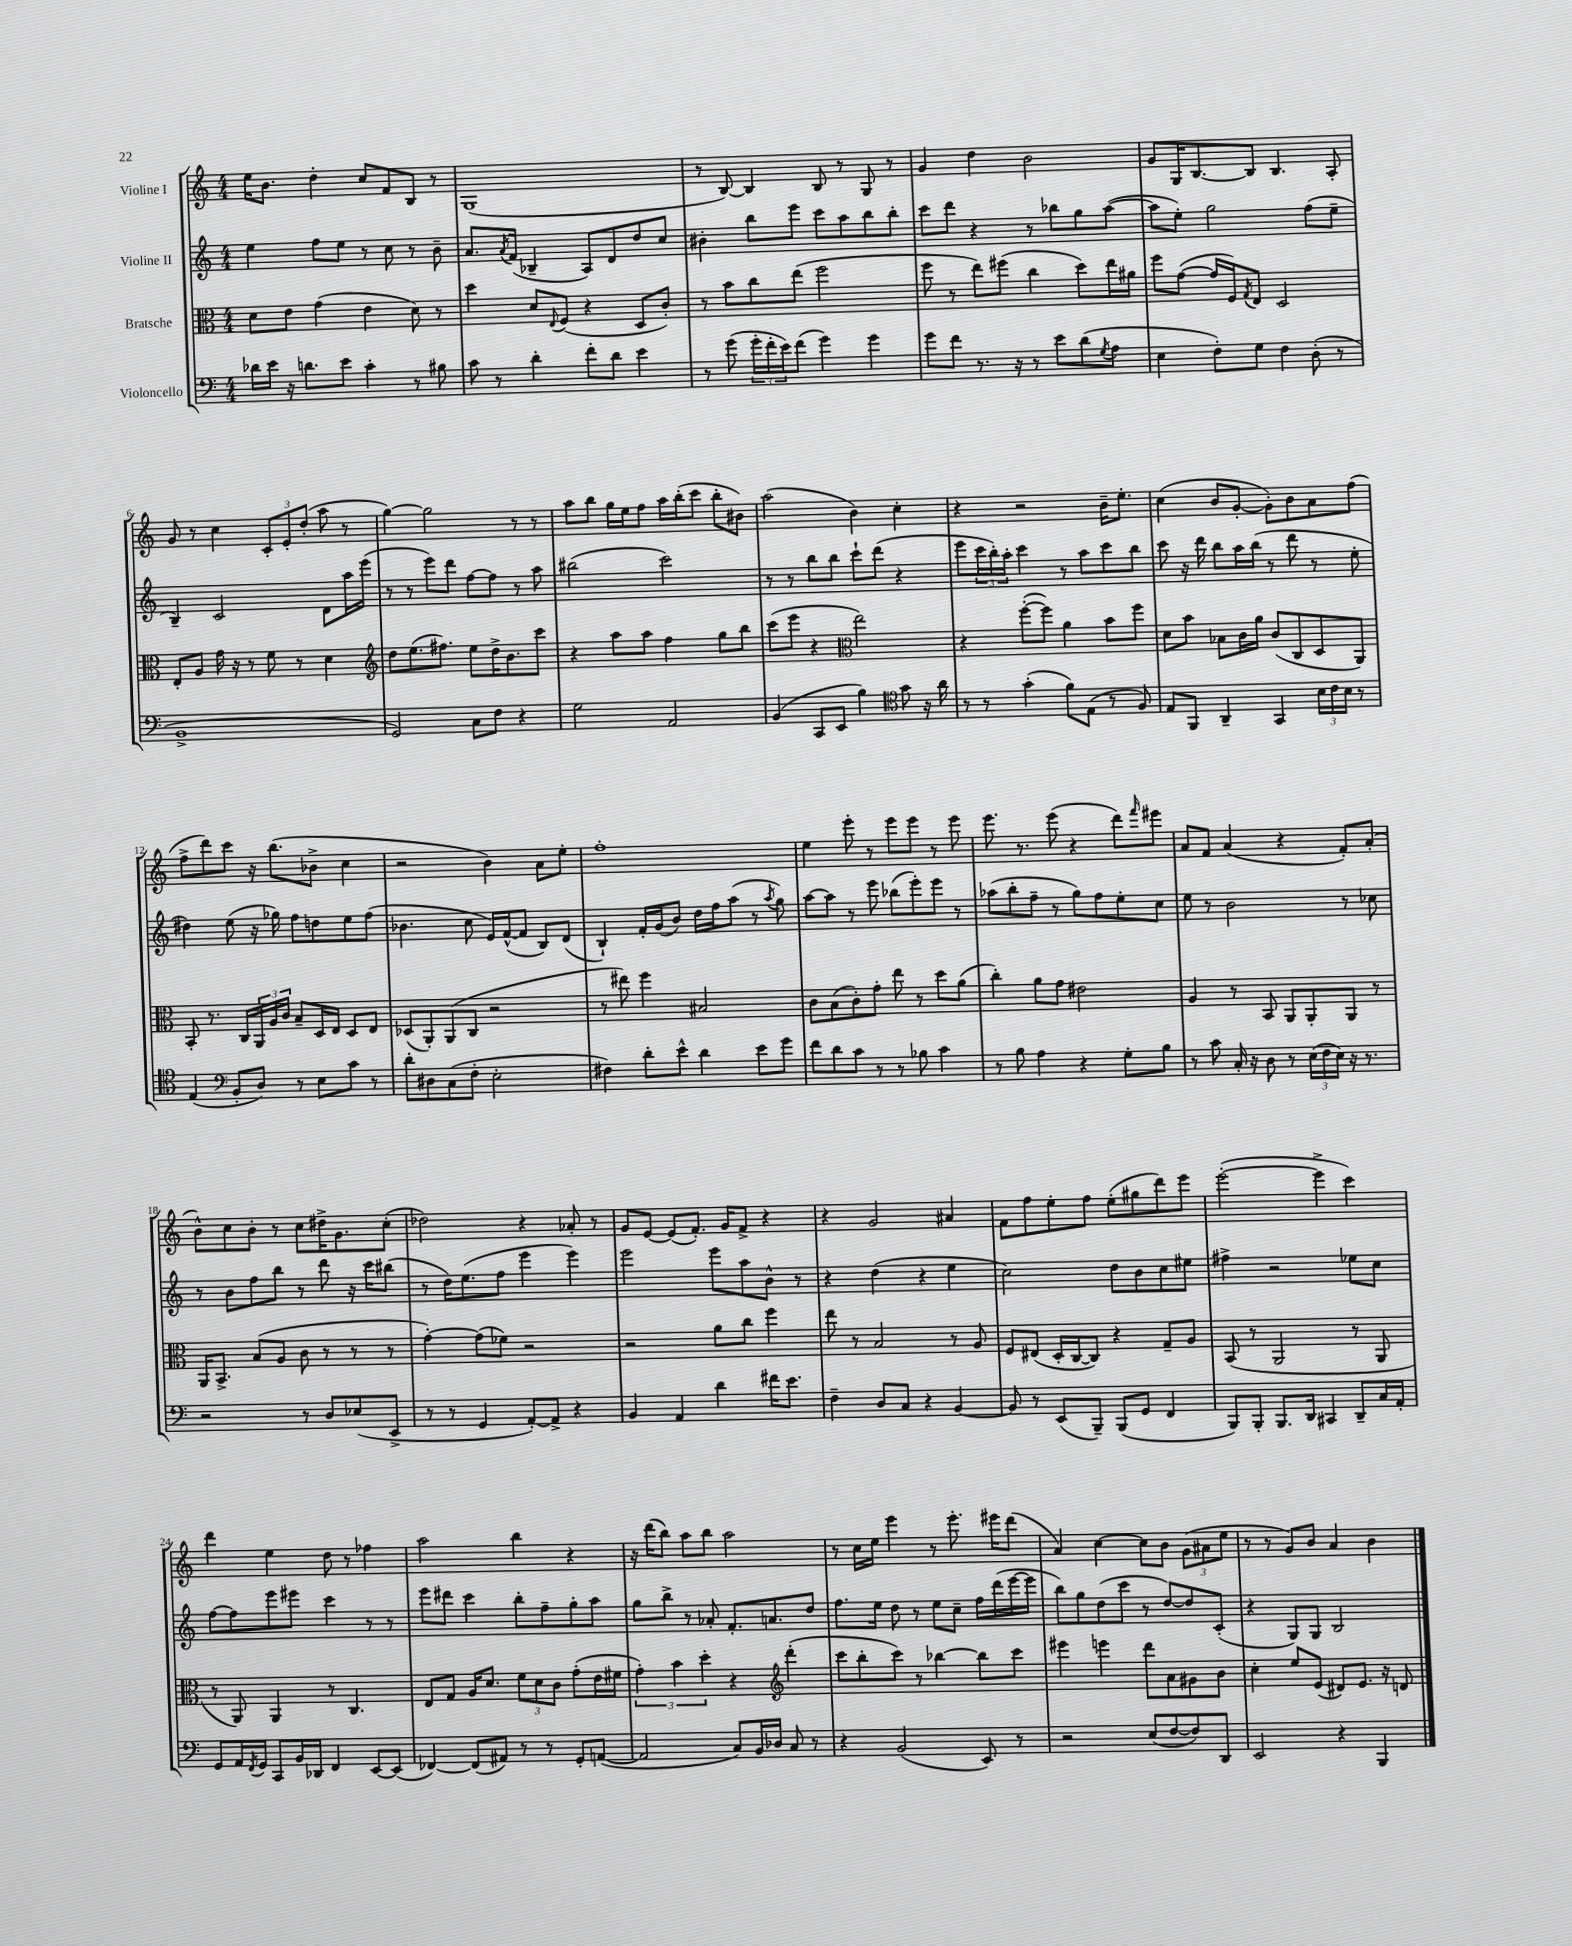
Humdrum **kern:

**kern	**kern	**kern	**kern
*part4	*part3	*part2	*part1
*staff4	*staff3	*staff2	*staff1
*I"Violoncello	*I"Bratsche	*I"Violine II	*I"Violine I
*clefF4	*clefC3	*clefG2	*clefG2
*k[]	*k[]	*k[]	*k[]
*M4/4	*M4/4	*M4/4	*M4/4
=1	=1	=1	=1
16d-X\LL	8d\L	4ee\	16ee\KL
16e\JJ	.	.	8.b\J
16r	8e\J	.	.
8.dn\L	.	.	.
.	(4g\	8ff\L	4dd'\
8e\J	.	8ee\J	.
4c'\	4e\	8r	8cc/L
.	.	8cc\	8f/
8r	8d\)	8r	8B/J
8B#X\	8r	8b~\	8r
=2	=2	=2	=2
8c\	4dd\	8.a/L	(1G
8r	.	.	.
.	.	8qa/	.
.	.	(16f/Jk	.
4d'\	8d/L	4B-X~/	.
.	8qqE/	.	.
.	(8F/J	.	.
8f'\L	4r	8A/L)	.
8d\J	.	8d/	.
4e\	8D/L	8dd/	.
.	8c'/J)	8cc/J	.
=3	=3	=3	=3
8r	8r	4b#X'\	8r
(8g\	8b\L	.	[8B/)
24g'\LL	8cc\	8bb\L	4B/]
24f'\	.	.	.
24e\J)	.	.	.
(8f\J	(8ee\J	8eee\J	.
4g\)	2ff\	8ccc\L	8B/
.	.	8aa\	8r
4g\	.	8bb\	8G/
.	.	8bb'\J	8r
=4	=4	=4	=4
8g\L	8ff\	8ccc\L	4g/
8f\J	8r	8ddd\J	.
8.r	8ee\L)	4r	4dd\
.	(8ff#X\J	.	.
16r	.	.	.
8r	4cc\	8r	2b\
8e\L	.	8bb-X\L	.
(8d\	8dd\L)	8gg\	.
8qG/	.	.	.
8A\J	16ee\L	([8aa\J	.
.	16a#X\JJ	.	.
=5	=5	=5	=5
4E\	8ff\L	8aa\L]	8g/L
.	([8g\J	8ee'\J)	16G/K
.	.	.	[8.B/
8F'\L)	16g/LL]	2gg\	.
.	16F/J)	.	.
.	8qG/	.	.
8G\J	8E/J	.	8B/J]
4F\	2D/	.	4.B/
(8D'\	.	(8ff\L	.
8r	.	8ee~\J	8A'/
!!LO:LB:g=z
=6	=6	=6	=6
1BB^	8E'/L	4B~/)	8g/
.	8A/J	.	8r
.	16g\	2c/	4cc\
.	16r	.	.
.	8r	.	.
.	8f\	.	12c'/L
.	.	.	12e'/
.	8r	.	.
.	.	.	(12dd'/J
.	4d\	8d\L	8aa\
.	.	16aa\L	8r
.	.	(16eee\JJ	.
=7	=7	=7	=7
*	*clefG2	*	*
2GG/)	8dd\L	8r	[4gg\)
.	(8.ee\	8r	.
.	.	8eee\L)	2gg\]
.	8.ff#X\J)	.	.
.	.	8ddd\J	.
8C\L	8ee\L	[8ff\L	.
8F\J	16dd^\K	8ff\J]	.
.	8.b\	.	.
4r	.	8r	8r
.	8ccc\J	8aa\	8r
=8	=8	=8	=8
2G\	4r	(2bb#X\	8aa\L
.	.	.	8bb\J
.	8aa\L	.	16gg\LL
.	.	.	16ee\J
.	8aa\J	.	8ff\J
2AA/	4ff\	2ccc\)	16aa\LL
.	.	.	(16bb'\J
.	.	.	8ccc\J
.	8gg\L	.	8bb'\L
.	8bb\J	.	8b#X\J)
=9	=9	=9	=9
(4BB/	(8ccc\L	8r	(2aa\
.	8eee\J	8r	.
8CC/L	4r	8bb\L	.
8EE/J	.	8bb\J	.
*	*clefC3	*	*
4B\)	2ee\)	8ccc`\L	4b\)
.	.	(8ddd\J	.
*clefC4	*	*	*
8g\	.	4r	4cc'\
16r	.	.	.
16a\	.	.	.
=10	=10	=10	=10
8r	4r	8eee\L	4r
8r	.	24ccc\L	.
.	.	24bb'\)	.
.	.	24aa'\JJ	.
(4g'\	([8ff'\L	4ccc\	2r
.	8ff\J])	.	.
8f\L)	4a\	8r	.
(8E\J	.	8aa\L	.
8r	8b\L	8ccc\	16b~\KL
.	.	.	8.ee'\J
8F/)	8ff\J	8bb\J	.
=11	=11	=11	=11
8E/L	8d\L	8ccc\	(4cc\
8FF/J	8b\J	16r	.
.	.	16ddd\	.
4AA~/	8B-X\L	8bb\L	8b/L
.	16c\L	16aa\L	[8g'/J
.	16a\JJ	(16bb\JJ	.
4GG/	(8c/L	8r	8g'\L])
.	8C/	8ddd\	8b\
24B\LL	8D/	8r	8a\
24c\	.	.	.
24B\JJ	.	.	.
8r	8AA/J)	8ee'\	(8ff\J
!!LO:LB:g=z
=12	=12	=12	=12
(4E/	8BB'/	4dd#X\)	8ff^\L
.	8.r	.	8ddd\)
*clefF4	*	*	*
8BB'/L	.	(8ee\	8ccc\J
.	16C/LL	.	.
8D/J)	24AA/	16r	16r
.	24A/	.	.
.	.	16gg-X\)	(8.bb\L
.	24c/JJ	.	.
8r	8B~/L	8ff\L	.
8E\L	16D/L	8ddn\	8b-X^\J
.	16E/JJ	.	.
8c\J	8D/L	8ee\	4cc\
8r	8E/J	(8ff\J	.
=13	=13	=13	=13
8d'\L	(8D-X/L	4.b-X\	2r
8D#X\	8AA'/)	.	.
(8C\	(8AA/	.	.
8F'\J	8C/J	8cc\	.
2E'\	2r	16e/LL)	4b\)
.	.	([16f^^/J	.
.	.	8f/J]	.
.	.	8B/L)	8a\L
.	.	(8d/J	8ee'\J
=14	=14	=14	=14
4F#X\)	8r	4B`/)	1ff'
.	8ee#X\)	.	.
8d'\L	4ff\	16f'/LL	.
.	.	(16g/J	.
8e^^\J	.	8b/J)	.
4d\	2B#X/	16dd\LL	.
.	.	16ff\J	.
.	.	(8aa\J	.
8e\L	.	8r	.
.	.	8qaa/	.
8g\J	.	8gg\)	.
=15	=15	=15	=15
8f\L	8c\L	[8aa\L	4ee\
8d\	(8B\	8aa\J]	.
8c\J	8c'\)	8r	8eee'\
8r	8g'\J	8eee\	8r
8r	8ee\	(8bb-X\L	8eee\L
8B-X\	8r	8eee'\)	8eee\J
4c\	8dd\L	8eee\J	8r
.	(8a\J	8r	8eee\
=16	=16	=16	=16
8r	4cc'\)	(8aa-X\L	8.eee\
8B\	.	8bb'\	.
.	.	.	8.r
4A\	8a\L	8ff~\J	.
.	8g\J	8r	(8eee\
4r	2e#X\	8gg\L)	4r
.	.	8ff\	.
8G'\L	.	8ee'\	8ddd\L)
.	.	.	16qqfff/
8B\J	.	8cc\J	8eee#X\J
=17	=17	=17	=17
8r	4A/	8ee\	8a/L
8c\	.	8r	8f/J
16C'/	8r	2b\	(4a/
16r	.	.	.
8D\	8BB/	.	.
8r	8AA/L	.	4r
(24E\LL	8AA'/	.	.
24F\	.	.	.
24E\JJ)	.	.	.
16r	8AA/J	8r	8f'/L)
8.r	.	.	.
.	8r	8cc-X\	(8a'/J
!!LO:LB:g=z
=18	=18	=18	=18
2r	16AA/KL	8r	8b^^\L)
.	8.BB^/J	.	.
.	.	8b\L	8cc\
.	(8B/L	8ff\	8b'\J
.	8A/J	8bb\J	8r
8r	8c\	8r	8cc\L
8D/L	8r	8ddd\	16dd#X^\K
.	.	.	8.g\
(8E-X/	8r	16r	.
.	.	16ccc\KL	.
8EE^/J	8r	(8bb#X\J	(8cc'\J
=19	=19	=19	=19
8r	[4g'\)	8r	2dd-X\)
8r	.	16dd\KL)	.
.	.	(8.ee\	.
4GG/	(8g\L]	.	.
.	8f-X\J)	8ff\J	.
[8AA'/L)	2r	4eee\	4r
8AA^/J]	.	.	.
4r	.	4eee\)	8a-X'/
.	.	.	8r
=20	=20	=20	=20
4BB/	2r	2eee\	8g/L
.	.	.	[8e/J
4AA/	.	.	(8e/L]
.	.	.	8.f'/J)
4d\	8a\L	8eee\L	.
.	.	.	16g/KL
.	8cc\J	8aa\	8f^/J
16f#X\KL	4ff\	8b^^\J	4r
8.e\J	.	.	.
.	.	8r	.
=21	=21	=21	=21
4F~\	8ee\	4r	4r
.	8r	.	.
8D/L	2B/	(4dd\	2g/
8C/J	.	.	.
4r	.	4r	.
[4BB/	8r	4ee\	4a#X/
.	8A/	.	.
=22	=22	=22	=22
8BB/]	8F/L	2cc\)	8f\L
8r	(8E#X/J	.	8ff\
(8EE/L	16D'/LL	.	8ee'\
.	[16C/J	.	.
8BBB~/J)	8C/J])	.	8ff\J
(8BBB/L	4r	8dd\L	(8ee'\L
8GG/J	.	8b\	8gg#X\
4FF/	8G~/L	8cc\	8ddd\)
.	8A/J	8ee#X\J	8eee\J
=23	=23	=23	=23
8BBB/L)	(8BB/	4ff#X^\	([2eee'\
8BBB'/J	8r	.	.
8.BBB/L	2AA/	2r	.
16DD/Jk	.	.	.
4CC#X/	.	.	4eee^\]
8DD~/L	8r	8ee-X\L	4ccc\)
16C/L	8AA/	8cc\J	.
16AA'/JJ	.	.	.
!!LO:LB:g=z
=24	=24	=24	=24
8GG/L	8r	[8ff\L	4ddd\
16AA/L	8AA/)	8ff\]	.
8qFF/	.	.	.
16GG/JJ	.	.	.
8CC/L	4AA/	8eee\	4ee\
16BB/L	.	8eee#X\J	.
16DD-X/JJ	.	.	.
4FF/	8r	4ccc\	8dd\
.	4.C/	.	8r
[8EE/L	.	8r	4ff-X\
(8EE/J]	.	8r	.
=25	=25	=25	=25
[4FF-X/)	8E/L	8eee\L	2aa\
.	8G/J	8ddd#X\J	.
(8FF-/L]	16A/KL	4ccc\	.
.	8.d/J	.	.
8AA#X/J)	.	.	.
8r	12f\L	8bb'\L	4bb\
.	12d\	.	.
8r	.	8ff~\	.
.	12c\J	.	.
8GG'/L	(8g'\L	8gg'\	4r
([8AAn/J	16e\L	8aa\J	.
.	16f#X\JJ	.	.
=26	=26	=26	=26
2AA/]	6g'\)	8gg\L	16r
.	.	.	(16ddd\KL
.	.	8bb^\J	8bb\J)
.	6b\	.	.
.	.	8r	8aa\L
.	6dd'\	.	.
.	.	8a-X'/	8bb\J
8C/L)	4r	8.f'/L	2aa\
16BB/L	.	.	.
16D-X/JJ	.	8.an/	.
*	*clefG2	*	*
8C/	(4ddd'\	.	.
8r	.	8dd/J	.
=27	=27	=27	=27
4r	8ccc\L	8.ff\L	8r
.	8bb'\	.	16cc\LL
.	.	16ee\Jk	16ee\JJ
(2BB/	8ccc\J)	8dd\	4eee\
.	8r	8r	.
.	[4bb-X\	8ee\L	8r
.	.	8cc~\J	8.eee'\
8EE/)	8bb-\L]	16ff\LL	.
.	.	(16ddd\	16eee#X\KL
8r	8ccc\J	[16eee\	(8ddd\J
.	.	16eee\JJ]	.
=28	=28	=28	=28
2r	4eee#X\	8bb\L)	4a/)
.	.	8gg\	.
.	4eeen\	(8dd\	[4cc\
.	.	8ccc\J	.
(8E/L	8ddd\L	8r	8cc\L]
[8F/	8a\	[8dd/L)	8b\J
8F/])	8g#X\	8dd/]	(12g\L
.	.	.	12a#X\
8DD/J	8b\J	(8c'/J	.
.	.	.	12ee\J
=29	=29	=29	=29
2EE/	4cc'\	4r	8r
.	.	.	8r
.	8ee/L	8G/L)	8g/L)
.	(8e/J	8G/J	8b/J
4r	8d#X/L)	2B/	4a/
.	8.e/J	.	.
4BBB/	.	.	4b\
.	16r	.	.
.	8dn/	.	.
==	==	==	==
*-	*-	*-	*-
